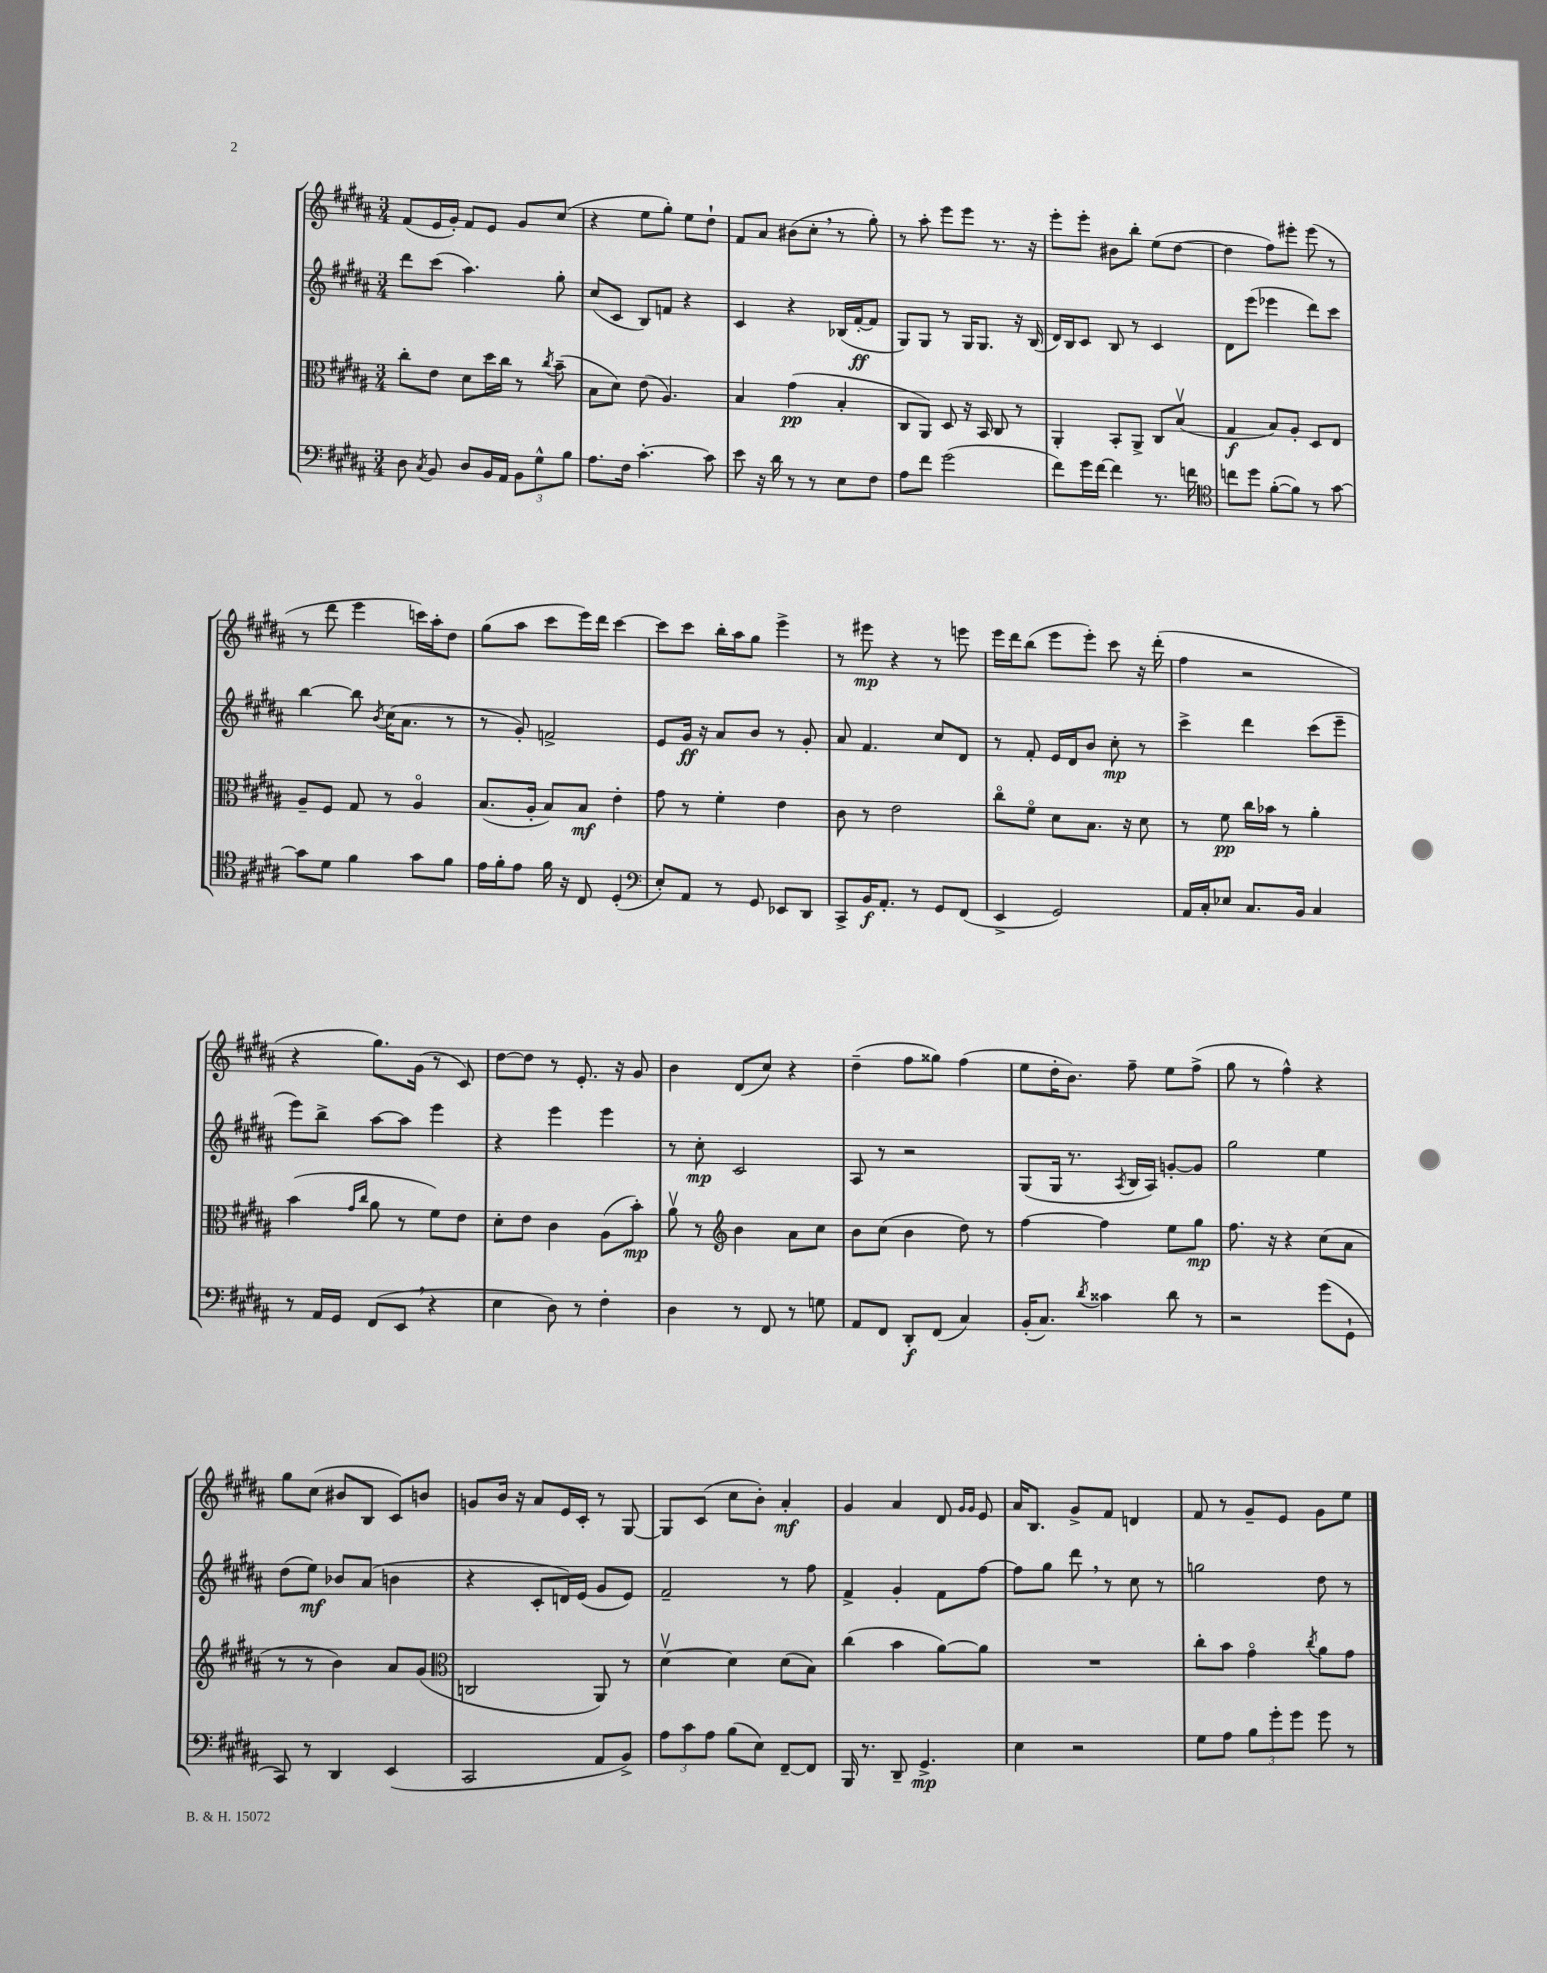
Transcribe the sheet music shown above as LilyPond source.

<<
\new StaffGroup <<
\new Staff = "s0" {
    \clef treble \key b \major \numericTimeSignature \time 3/4
    \autoBeamOff fis'8[( e'16 gis'16]-.) fis'8[ e'8] gis'8[ cis''8]( |
    r4 e''8[ gis''8]-.) e''8[ dis''8]-! |
    fis'8[ ais'8] bis'8[( cis''8]-. \breathe r8 gis''8-.) |
    r8 ais''8-. e'''8[ e'''8] r8. r16 |
    e'''8[-. e'''8]-. bis'8[ b''8]-. e''8[( dis''8]~ |
    dis''4 fis''8[) eis'''8]-. eis'''8( r8 |
    r8 dis'''8 e'''4 c'''16[) ais''16-. dis''8] |
    gis''8[( ais''8] cis'''8[ e'''16) dis'''16] cis'''4~ |
    cis'''8[ cis'''8] b''16[-. ais''16 gis''8] e'''4-> |
    r8 eis'''8\mp r4 r8 e'''8 |
    e'''16[ dis'''16 b''8]( e'''8[ e'''8]-.) cis'''8 r16 dis'''16-.( |
    fis''4 r2 |
    r4 gis''8.[) gis'16]( r8 cis'8) |
    dis''8[~ dis''8] r8 e'8.-. r16 gis'8 |
    b'4 dis'8[( cis''8]) r4 |
    dis''4--( fis''8[ gisis''8]) fis''4( |
    e''8[ dis''16-. b'8.]) fis''8-- e''8[ fis''8]->( |
    gis''8 r8 fis''4-^) r4 |
    gis''8[ cis''8]( bis'8[ b8] cis'8[) b'8] |
    g'8[ b'16] r16 ais'8[ e'16 cis'16]-. r8 gis8~ |
    gis8[ cis'8]( cis''8[ b'8]-.) ais'4-.\mf |
    gis'4 ais'4 dis'8 \grace { gis'16[ gis'16] } e'8 |
    ais'16[ b8.] gis'8[-> fis'8] d'4 |
    fis'8 r8 gis'8[-- e'8] gis'8[ e''8] \bar "|." |
}
\new Staff = "s1" {
    \clef treble \key b \major \numericTimeSignature \time 3/4
    \autoBeamOff dis'''8[ cis'''8]( ais''4.) gis''8-. |
    cis''8[( cis'8] b8[) f'8] r4 |
    cis'4 r4 bes16[( fis'16~-.\ff fis'8] |
    gis8[) gis8] r8 gis16[ gis8.] r16 b16( |
    dis'16[) b16 cis'8] b8 r8 cis'4 |
    dis'8[ e'''8]( ees'''4 dis'''8[) cis'''8] |
    b''4~ b''8 \acciaccatura { b'8 } cis''16[( ais'8.] r8 |
    r8 gis'8-.) f'2-> |
    e'8[ gis'16]\ff r16 ais'8[ b'8] r8 gis'8-. |
    ais'8 fis'4. cis''8[ dis'8] |
    r8 fis'8-. e'16[ dis'16 b'8] cis''8-.\mp r8 |
    cis'''4-> dis'''4 cis'''8[( e'''8]-- |
    e'''8[) b''8]-> ais''8[~ ais''8] e'''4 |
    r4 e'''4 e'''4 |
    r8 cis''8-.\mp cis'2 |
    ais8 r8 r2 |
    gis8[( gis16] r8. \acciaccatura { ais8 } b16[ ais16]) g'8[~-. g'8] |
    gis''2 e''4 |
    dis''8[( e''8]\mf) bes'8[ ais'8]( b'4 |
    r4 cis'8[-. d'16) e'16]( gis'8[ e'8]) |
    fis'2-- r8 fis''8 |
    fis'4-> gis'4-. fis'8[ fis''8]~ |
    fis''8[ gis''8] dis'''8 \breathe r8 cis''8 r8 |
    g''2 dis''8 r8 \bar "|." |
}
\new Staff = "s2" {
    \clef alto \key b \major \numericTimeSignature \time 3/4
    \autoBeamOff cis''8[-. e'8] dis'8[ dis''16 cis''16] r8 \acciaccatura { cis''8 } b'8--( |
    b8[ dis'8]) e'8( ais4.) |
    b4 gis'4\pp( b4-. |
    cis8[ ais,8]) dis8 r16 b,16 cis8 r8 |
    ais,4-. b,8[-. ais,8]-> cis8[ b8]\upbow( |
    gis4\f b8[) ais8]-. dis8[ e8] |
    ais8[-- fis8] gis8 r8 ais4\flageolet |
    b8.[( ais16]-. b8[) b8]\mf e'4-. |
    gis'8 r8 fis'4-. e'4 |
    cis'8 r8 e'2 |
    cis''8[\flageolet fis'8]\flageolet dis'8[ b8.] r16 dis'8 |
    r8 fis'8\pp cis''16[ bes'16] r8 ais'4-. |
    b'4( \grace { gis'16[ cis''16] } ais'8 r8 fis'8[) e'8] |
    dis'8[-. e'8] cis'4 ais8[( b'8]-.\mp) |
    ais'8\upbow r8 \clef treble b'4 ais'8[ cis''8] |
    b'8[ cis''8]( b'4 dis''8) r8 |
    fis''4~ fis''4 e''8[ gis''8]\mp |
    fis''8. r16 r4 cis''8[( ais'8] |
    r8 r8 b'4) ais'8[ gis'8]( |
    \clef alto c2 ais,8) r8 |
    dis'4~\upbow dis'4 dis'8[( b8]) |
    cis''4( b'4 ais'8[~) ais'8] |
    R2. |
    cis''8[-. b'8] gis'4\flageolet \acciaccatura { cis''8 } ais'8[ gis'8] \bar "|." |
}
\new Staff = "s3" {
    \clef bass \key b \major \numericTimeSignature \time 3/4
    \autoBeamOff dis8 \acciaccatura { cis8 } b,8 dis8[ b,16 ais,16] \tuplet 3/2 { b,8[ gis8-^ b8] } |
    ais8.[ fis16] cis'4.~-. cis'8 |
    e'8 r16 dis'16 r8 r8 e8[ fis8] |
    ais8[ fis'8] gis'2( |
    fis'8[) gis'16 fis'16]~ fis'4 r8. f'16 |
    \clef tenor c''8[ dis''8] fis'8[~-.( fis'8]) r8 gis'8~ |
    gis'8[ dis'8] fis'4 gis'8[ fis'8] |
    e'16[ fis'16-. e'8] fis'16 r16 cis8 dis4-.( |
    \clef bass e8[-.) ais,8] r8 gis,8 ees,8[ dis,8] |
    cis,8[-> b,16\f ais,8.]-. r8 gis,8[ fis,8]( |
    e,4-> gis,2) |
    ais,16[ cis16-. ees8] cis8.[ b,16] cis4 |
    r8 ais,16[ gis,16] fis,8[( e,8] \breathe r4 |
    e4 dis8) r8 fis4-. |
    dis4 r8 fis,8 r8 g8 |
    ais,8[ fis,8] dis,8[-.\f fis,8]( cis4) |
    b,16[-.( cis8.]) \acciaccatura { dis'8 } cisis'4 dis'8 r8 |
    r2 gis'8[( gis,8]-! |
    cis,8) r8 dis,4 e,4( |
    cis,2 ais,8[ b,8]->) |
    \tuplet 3/2 { ais8[ cis'8 ais8] } b8[( e8]) fis,8[~-- fis,8] |
    b,,16 r8. dis,8-- gis,4.->\mp |
    e4 r2 |
    gis8[ ais8] \tuplet 3/2 { b8[ gis'8-. gis'8] } gis'8 r8 \bar "|." |
}
>>
>>
\layout { \context { \Score \remove "Bar_number_engraver" } }
